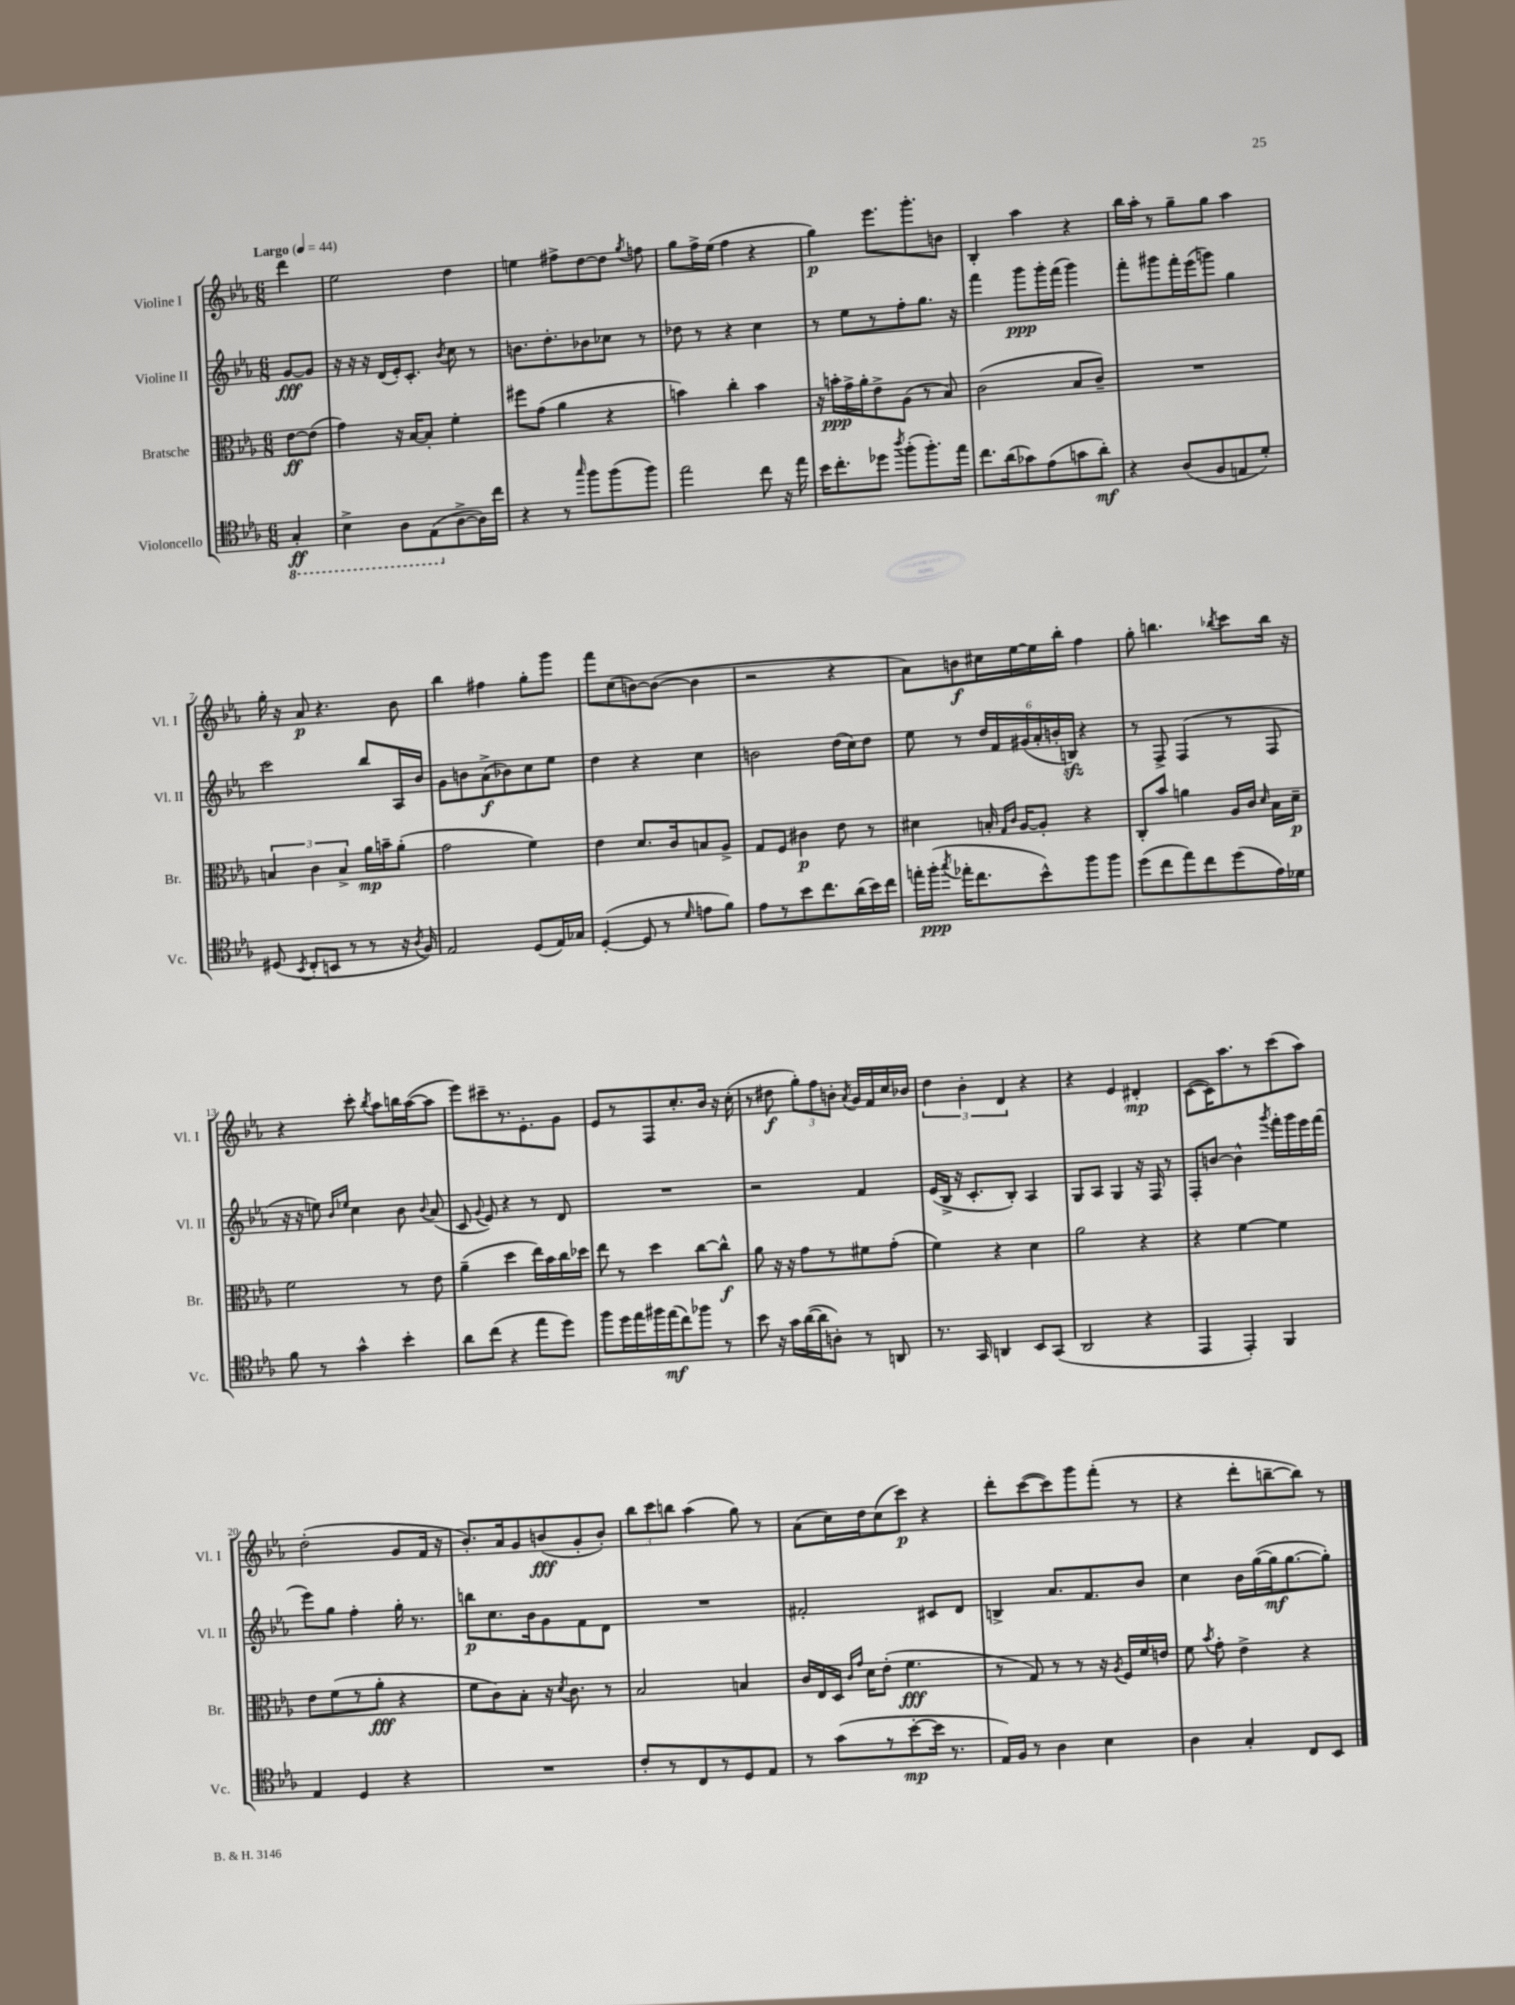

**kern	**dynam	**kern	**dynam	**kern	**dynam	**kern	**dynam
*part4	*part4	*part3	*part3	*part2	*part2	*part1	*part1
*staff4	*staff4	*staff3	*staff3	*staff2	*staff2	*staff1	*staff1
*I"Violoncello	*	*I"Bratsche	*	*I"Violine II	*	*I"Violine I	*
*I'Vc.	*	*I'Br.	*	*I'Vl. II	*	*I'Vl. I	*
*clefC4	*	*clefC3	*	*clefG2	*	*clefG2	*
*k[b-e-a-]	*	*k[b-e-a-]	*	*k[b-e-a-]	*	*k[b-e-a-]	*
*M6/8	*	*M6/8	*	*M6/8	*	*M6/8	*
*MM44	*	*MM44	*	*MM44	*	*MM44	*
*8ba	*	*	*	*	*	*	*
=	=	=	=	=	=	=	=
!	!	!	!	!	!	!LO:TX:a:B:t=Largo	!
4GG'/	ff	[8e-\L	ff	[8g/L	fff	4ddd\	.
.	.	(8e-\J]	.	8g/J]	.	.	.
=1	=1	=1	=1	=1	=1	=1	=1
4BB-^\	.	4g\)	.	16r	.	2ee-\	.
.	.	.	.	16r	.	.	.
.	.	.	.	16r	.	.	.
.	.	.	.	(16d/LL	.	.	.
8AA-\L	.	16r	.	16e-'/J)	.	.	.
.	.	[16B-/KL	.	8.c'/J	.	.	.
(8EE-\	.	8B-'/J]	.	.	.	.	.
.	.	.	.	8qb-/	.	.	.
*X8ba	*	*	*	*	*	*	*
[8A-^\	.	4f'\	.	8cc\	.	4dd\	.
16A-\L])	.	.	.	8r	.	.	.
16cc\JJ	.	.	.	.	.	.	.
=2	=2	=2	=2	=2	=2	=2	=2
4r	.	8ff#X\L	.	8.bn\L	.	4een\	.
.	.	(8g\J	.	.	.	.	.
.	.	.	.	8.dd'\	.	.	.
8r	.	4a-\	.	.	.	8ff#X^\L	.
16qqgg/	.	.	.	.	.	.	.
8ff\L	.	.	.	8b-X\	.	[8dd\	.
(8ff\	.	4r	.	8cc-X\J	.	8dd\J]	.
.	.	.	.	.	.	8qgg/	.
8ff\J)	.	.	.	8r	.	8ffn\	.
=3	=3	=3	=3	=3	=3	=3	=3
2ee-\	.	4bn\)	.	8dd-X\	.	8gg\L	.
.	.	.	.	8r	.	16ff^\L	.
.	.	.	.	.	.	(16ee-\JJ	.
.	.	4cc'\	.	4r	.	4ff\	.
8cc\	.	4b\	.	4cc\	.	4r	.
16r	.	.	.	.	.	.	.
16ee-\	.	.	.	.	.	.	.
=4	=4	=4	=4	=4	=4	=4	=4
16b-\KL	.	16r	.	8r	.	4gg\)	p
8.cc'\	.	16bn'\LL	ppp	.	.	.	.
.	.	16g^\	.	8ee-\L	.	.	.
.	.	16a-'\J	.	.	.	.	.
8dd-X\J	.	8e-^\	.	8r	.	8.eee-\L	.
8qaa-/	.	.	.	.	.	.	.
(8ff'\L	.	(8A-\J	.	8ff'\	.	.	.
.	.	.	.	.	.	8.ggg'\	.
8.ff'\)	.	8r	.	8.gg\J	.	.	.
.	.	8B-/)	.	.	.	8bn\J	.
16ee-\Jk	.	.	.	16r	.	.	.
=5	=5	=5	=5	=5	=5	=5	=5
8.cc\L	.	(2c\	.	4fff\	.	4B-'/	.
(16a-\k	.	.	.	.	.	.	.
8g-X\)	.	.	.	8ggg\L	ppp	4aa-\	.
(8e-\	.	.	.	16ggg'\L	.	.	.
.	.	.	.	(16fff\JJ	.	.	.
8gn\	.	8B-/L	.	4ggg\)	.	4r	.
8a-'\J)	mf	8c~/J)	.	.	.	.	.
=6	=6	=6	=6	=6	=6	=6	=6
4r	.	2.r	.	8fff'\L	.	16bb-\LL	.
.	.	.	.	.	.	16aa-'\JJ	.
.	.	.	.	8ggg#X\	.	8r	.
(8A-/L	.	.	.	16fff'\L	.	8gg~\L	.
.	.	.	.	(16eee-\J	.	.	.
8F/	.	.	.	8gggn\J)	.	8gg\J	.
8En/	.	.	.	4gg\	.	4aa-\	.
8d'/J)	.	.	.	.	.	.	.
!!LO:LB:g=z
=7	=7	=7	=7	=7	=7	=7	=7
(8D#X/	.	6Bn/	.	2ccc\	.	16gg'\	.
.	.	.	.	.	.	16r	.
8qBB-/	.	.	.	.	.	.	.
8C'/L	.	.	.	.	.	8a-/	p
.	.	6c\	.	.	.	.	.
8BBn/J	.	.	.	.	.	4.r	.
.	.	6B^/	.	.	.	.	.
8r	.	.	.	.	.	.	.
8r	.	16a-\LL	mp	8bb-/L	.	.	.
.	.	16bn~\J	.	.	.	.	.
16r	.	(8a-'\J	.	16A-/L	.	8b-\	.
8qA-/	.	.	.	.	.	.	.
16F/)	.	.	.	16b-/JJ	.	.	.
=8	=8	=8	=8	=8	=8	=8	=8
2E-/	.	2g\	.	8g\L	.	4bb-\	.
.	.	.	.	8bn\	.	.	.
.	.	.	.	(8a-^\	f	4ff#X\	.
.	.	.	.	8b-X\)	.	.	.
(8D/L	.	4f\)	.	8cc\	.	8gg'\L	.
16E-/L)	.	.	.	8ee-\J	.	8ggg\J	.
16G-X/JJ	.	.	.	.	.	.	.
=9	=9	=9	=9	=9	=9	=9	=9
([4D'/	.	4e-\	.	4dd\	.	8fff\L	.
.	.	.	.	.	.	(8cc\	.
8D/]	.	8.d/L	.	4r	.	[8bn\)	.
8r	.	.	.	.	.	(8b\J_	.
.	.	16c/k	.	.	.	.	.
16qqd/	.	.	.	.	.	.	.
8en\L	.	8Bn/	.	4cc\	.	4b\]	.
8f\J)	.	8A-^/J	.	.	.	.	.
=10	=10	=10	=10	=10	=10	=10	=10
8e-\L	.	8G/L	.	2bn\	.	2r	.
8r	.	8F/J	.	.	.	.	.
8b-\	.	4c#X\	p	.	.	.	.
8.cc\	.	.	.	.	.	.	.
.	.	8e-\	.	(16dd\LL	.	4r	.
(16a-\L	.	.	.	16cc\J)	.	.	.
16b-\)	.	8r	.	8dd\J	.	.	.
16cc\JJ	.	.	.	.	.	.	.
=11	=11	=11	=11	=11	=11	=11	=11
16een'\LL	.	4d#X\	.	8ee-\	.	8a-\L)	.
(16ff'\JJ	ppp	.	.	.	.	.	.
8qgg/	.	.	.	.	.	.	.
16ee-X'\KL	.	.	.	8r	.	8bn\	f
8.cc\	.	.	.	.	.	.	.
.	.	16Bn'/	.	24dd/LL	.	16cc#X\L	.
.	.	.	.	24f/	.	.	.
.	.	16qqG/LL	.	.	.	.	.
.	.	16qqc/JJ	.	.	.	.	.
.	.	[16A-/KL	.	.	.	[16ee-\	.
.	.	.	.	(24g#X/	.	.	.
8b-^^\)	.	8A-'/J]	.	24a-'/	.	16ee-\]	.
.	.	.	.	24bn'/	.	.	.
.	.	.	.	.	.	16bb-'\JJ	.
.	.	.	.	24Bnzz/JJ)	.	.	.
8ff\	.	4r	.	4r	.	4ff\	.
8ff\J	.	.	.	.	.	.	.
=12	=12	=12	=12	=12	=12	=12	=12
(8dd\L	.	8C'/L	.	8r	.	8gg'\	.
8cc\	.	8b-/J	.	8F^/	.	4.bbn\	.
8ee-\)	.	4an\	.	(4F/	.	.	.
8cc\	.	.	.	.	.	.	.
.	.	.	.	.	.	8qbb-X/	.
(8dd\	.	16A-/LL	.	8r	.	8ccc\L	.
.	.	16c/JJ	.	.	.	.	.
.	.	16qqd/	.	.	.	.	.
16e-\L)	.	16B-\LL	.	8F/	.	16bb-\Jk	.
16d-X\JJ	.	16d~\JJ	p	.	.	16r	.
!!LO:LB:g=z
=13	=13	=13	=13	=13	=13	=13	=13
8f\	.	2f\	.	16r	.	4r	.
.	.	.	.	16r	.	.	.
8r	.	.	.	8een\)	.	.	.
.	.	.	.	16qqb-/LL	.	.	.
.	.	.	.	16qqee-X/JJ	.	.	.
4g^^\	.	.	.	4cc\	.	8ccc'\	.
.	.	.	.	.	.	8qbb-/	.
.	.	.	.	.	.	8aa-\L	.
4b-'\	.	8r	.	8b-\	.	16bbn\L	.
.	.	.	.	.	.	([16aa-\J	.
.	.	.	.	8qqb-/	.	.	.
.	.	8e-\	.	(8a-/	.	8aa-\J]	.
=14	=14	=14	=14	=14	=14	=14	=14
8a-\L	.	(4a-~\	.	8c/	.	8eee-\L)	.
.	.	.	.	8qqg/	.	.	.
(8cc\J	.	.	.	8e-/)	.	8ccc#X~\	.
4r	.	4dd\	.	4r	.	8.r	.
.	.	.	.	.	.	8.e-'\	.
8ee-\L	.	16ee-\LL)	.	8r	.	.	.
.	.	16b-\	.	.	.	.	.
8dd\J)	.	16cc\	.	8d/	.	8g\J	.
.	.	16dd-X\JJ	.	.	.	.	.
=15	=15	=15	=15	=15	=15	=15	=15
8ff\L	.	8ee-\	.	2.r	.	8e-/L	.
16dd\L	.	8r	.	.	.	8r	.
16ee-\	.	.	.	.	.	.	.
16ff#X\	.	4dd\	.	.	.	8F/	.
(16ee-\J	mf	.	.	.	.	.	.
8cc\)	.	.	.	.	.	8.cc'/	.
8ff-X\J	.	[8cc\L	.	.	.	.	.
.	.	.	.	.	.	16b-/Jk	.
8r	.	8cc^^\J]	f	.	.	16r	.
.	.	.	.	.	.	(16cc'\	.
=16	=16	=16	=16	=16	=16	=16	=16
8b-\	.	8a-\	.	2r	.	8r	.
16r	.	16r	.	.	.	8dd#X\	f
16g\LL	.	16r	.	.	.	.	.
([16a-\	.	8g\L	.	.	.	12gg'\L)	.
16a-\J]	.	.	.	.	.	.	.
.	.	.	.	.	.	12ff\	.
8An'\J)	.	8r	.	.	.	.	.
.	.	.	.	.	.	12bn'\J	.
.	.	.	.	.	.	8qa-/	.
8r	.	8f#X\	.	4f/	.	16g/LL	.
.	.	.	.	.	.	16f/	.
8AAn/	.	(8g'\J	.	.	.	16cc/	.
.	.	.	.	.	.	16b-X/JJ	.
=17	=17	=17	=17	=17	=17	=17	=17
8.r	.	4f\)	.	(16e-/LL	.	6dd\	.
.	.	.	.	16B-^/JJ	.	.	.
.	.	.	.	16r	.	.	.
.	.	.	.	.	.	6b-'\	.
16GG/	.	.	.	8.c'/L	.	.	.
4AAn/	.	4r	.	.	.	.	.
.	.	.	.	.	.	6d/	.
.	.	.	.	8B-'/J)	.	.	.
8BB-/L	.	4d\	.	4A-/	.	4r	.
(8GG/J	.	.	.	.	.	.	.
=18	=18	=18	=18	=18	=18	=18	=18
2AA-/	.	2a-\	.	8G/L	.	4r	.
.	.	.	.	8A-/J	.	.	.
.	.	.	.	4G/	.	4e-/	.
4r	.	4r	.	16r	.	4d#X'/	mp
.	.	.	.	16F/	.	.	.
.	.	.	.	8r	.	.	.
=19	=19	=19	=19	=19	=19	=19	=19
4EE-/	.	4r	.	8F'/L	.	([8c\L	.
.	.	.	.	[8bn/J	.	16c\K])	.
.	.	.	.	.	.	8.aa-\	.
4EE-'/)	.	[4f\	.	4b^^\]	.	.	.
.	.	.	.	.	.	8r	.
.	.	.	.	8qggg/	.	.	.
4FF/	.	4f\]	.	16fff'\LL	.	(8ccc\	.
.	.	.	.	16ggg\	.	.	.
.	.	.	.	16eee-\	.	8aa-\J)	.
.	.	.	.	(16fff\JJ	.	.	.
!!LO:LB:g=z
=20	=20	=20	=20	=20	=20	=20	=20
4E-/	.	8e-\L	.	8eee-\L)	.	(2dd'\	.
.	.	(8f\	.	8gg\J	.	.	.
4D/	.	8r	.	4ff'\	.	.	.
.	.	8a-'\J	fff	.	.	.	.
4r	.	4r	.	16gg'\	.	8g/L	.
.	.	.	.	8.r	.	.	.
.	.	.	.	.	.	16f/Jk	.
.	.	.	.	.	.	16r	.
=21	=21	=21	=21	=21	=21	=21	=21
2.r	.	8f\L	.	8bbn\L	p	8.b-'/L)	.
.	.	8c\)	.	8.cc\	.	.	.
.	.	.	.	.	.	16a-/k	.
.	.	8B-'\J	.	.	.	8g/	.
.	.	.	.	16b-\k	.	.	.
.	.	16r	.	8g\	.	(8bn/	fff
.	.	8qd/	.	.	.	.	.
.	.	8.c\	.	.	.	.	.
.	.	.	.	8f\	.	8g'/	.
.	.	8r	.	8d\J	.	8b'/J)	.
=22	=22	=22	=22	=22	=22	=22	=22
8c'/L	.	2B-/	.	2.r	.	12bb-\L	.
.	.	.	.	.	.	12ccc\	.
8r	.	.	.	.	.	.	.
.	.	.	.	.	.	12bbn\J	.
8C/	.	.	.	.	.	(4aa-\	.
8r	.	.	.	.	.	.	.
8D/	.	4Bn/	.	.	.	8gg\)	.
8E-/J	.	.	.	.	.	8r	.
=23	=23	=23	=23	=23	=23	=23	=23
8r	.	16c/LL	.	2f#X'/	.	(8a-\L	.
.	.	16E-/	.	.	.	.	.
(8g\L	.	16D/JJ	.	.	.	16cc\L)	.
.	.	16qqc/LL	.	.	.	.	.
.	.	16qqg/JJ	.	.	.	.	.
.	.	16d\KL	.	.	.	16dd\J	.
8r	.	(8e-'\J	.	.	.	(8cc\	.
[8b-'\	mp	4.f\	fff	.	.	8ccc\J)	p
16b-\Jk]	.	.	.	8c#X/L	.	4r	.
8.r	.	.	.	.	.	.	.
.	.	.	.	8d/J	.	.	.
=24	=24	=24	=24	=24	=24	=24	=24
16E-/LL)	.	8r	.	4Bn^/	.	8ddd'\L	.
16F/JJ	.	.	.	.	.	.	.
8r	.	8G/)	.	.	.	([8ccc\	.
4A-\	.	8r	.	8.a-/L	.	8ccc\])	.
.	.	8r	.	.	.	8ggg\	.
.	.	.	.	8.f/	.	.	.
4B-\	.	16r	.	.	.	(8fff'\J	.
.	.	8qA-/	.	.	.	.	.
.	.	16F/LL	.	.	.	.	.
.	.	16f/	.	8b-/J	.	8r	.
.	.	16en/JJ	.	.	.	.	.
=25	=25	=25	=25	=25	=25	=25	=25
4A-\	.	8f\	.	4cc\	.	4r	.
.	.	8qb-/	.	.	.	.	.
.	.	8g'\	.	.	.	.	.
4G'/	.	4e-^\	.	16b-\LL	.	8ddd'\L	.
.	.	.	.	([16gg\	.	.	.
.	.	.	.	16gg\J]	mf	[8bbn~\	.
.	.	.	.	[8.gg\	.	.	.
8C/L	.	4r	.	.	.	8bb\J])	.
8BB-/J	.	.	.	8gg'\J])	.	8r	.
==	==	==	==	==	==	==	==
*-	*-	*-	*-	*-	*-	*-	*-
